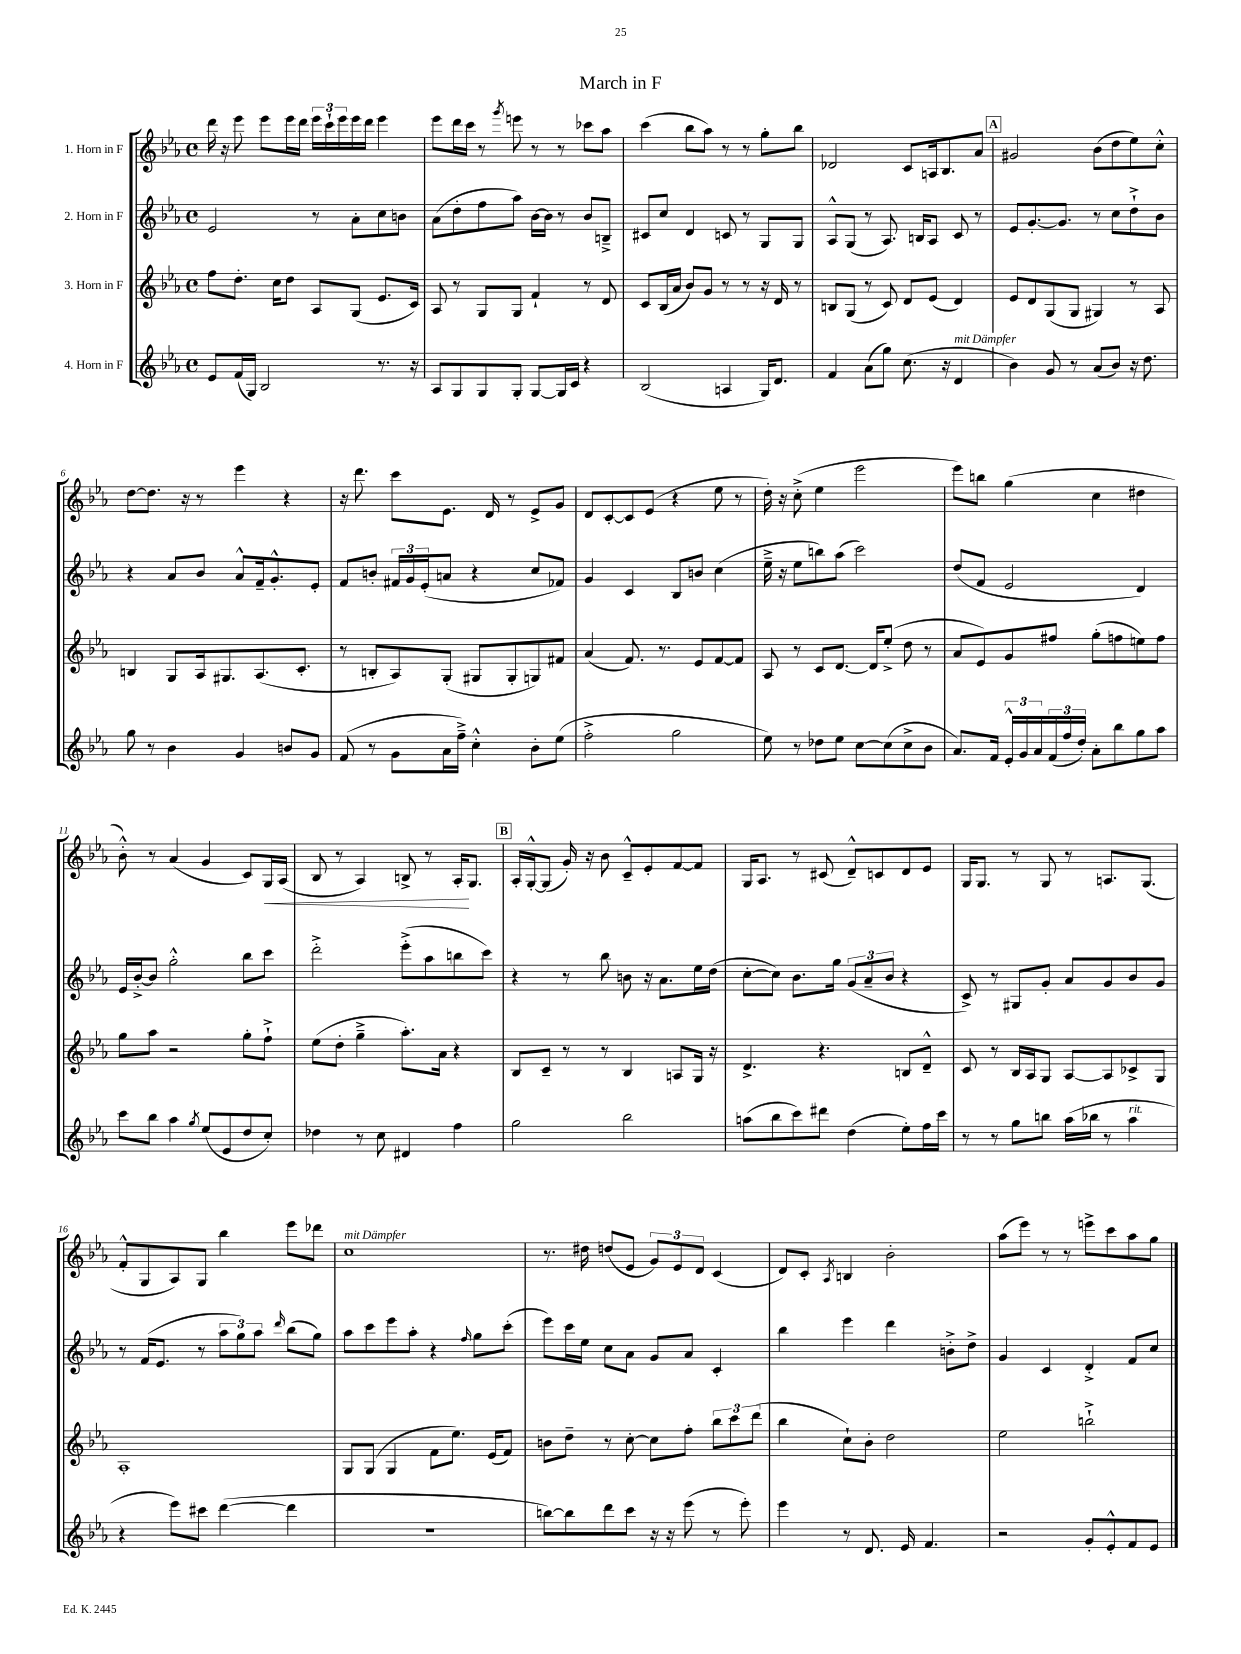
\header { title = "March in F" }
<<
\new StaffGroup <<
\new Staff = "s0" \with { instrumentName = "1. Horn in F" } {
    \clef treble \key ees \major \defaultTimeSignature \time 4/4
    d'''16 r16 ees'''8 ees'''8 ees'''16 d'''16 \tuplet 3/2 { ees'''16 c'''16-! ees'''16 } ees'''16 d'''16 ees'''4 |
    ees'''8 d'''16 c'''16 r8 \acciaccatura { g'''8 } e'''8 r8 r8 ces'''8 aes''8 |
    c'''4( bes''8 aes''8) r8 r8 g''8-. bes''8 |
    des'2 c'8 a16 bes8. aes'8 |
    \mark \markup { \box "A" } gis'2 bes'8( d''8 ees''8) c''8-.-^ |
    d''8~ d''8. r16 r8 ees'''4 r4 |
    r16 d'''8. c'''8 ees'8. d'16 r8 ees'8-> g'8 |
    d'8 c'8~-. c'8 ees'8( r4 ees''8 r8 |
    d''16-.) r16 c''8-.->( ees''4 ees'''2 |
    ees'''8) b''8 g''4( c''4 dis''4 |
    bes'8-.-^) r8 aes'4( g'4 c'8) g16\< aes16( |
    bes8 r8 aes4) b8-> r8 aes16-.\! g8. |
    \mark \markup { \box "B" } aes16-. g16~-.-^ g8( g'16-.) r16 bes'8 c'8---^ ees'8-. f'8~ f'8 |
    g16 aes8. r8 cis'8( d'8---^) c'8 d'8 ees'8 |
    g16 g8. r8 g8 r8 a8. g8.( |
    f'8-.-^ g8 aes8) g8 bes''4 ees'''8 des'''8 |
    c''1^\markup { \italic "mit Dämpfer" } |
    r8. dis''16 d''8( ees'8 \tuplet 3/2 { g'8) ees'8 d'8 } c'4( |
    d'8) c'8-. \acciaccatura { aes8 } b4 bes'2-. |
    aes''8( ees'''8) r8 r8 e'''8-> c'''8 aes''8 g''8 \bar "|." |
}
\new Staff = "s1" \with { instrumentName = "2. Horn in F" } {
    \clef treble \key ees \major \defaultTimeSignature \time 4/4
    ees'2 r8 aes'8-. c''8 b'8 |
    aes'8( d''8-. f''8 aes''8) bes'16~ bes'16 r8 bes'8 b8---> |
    cis'8 c''8 d'4 c'8 r8 g8 g8 |
    aes8-^ g8( r8 aes8.) b16 aes8 c'8 r8 |
    \mark \markup { \box "A" } ees'8 g'8.~-. g'8. r8 c''8 d''8-!-> bes'8 |
    r4 aes'8 bes'8 aes'8-^ f'16-- g'8.-.-^ ees'8-. |
    f'8 b'8-. \tuplet 3/2 { fis'16 g'16 ees'16-.( } a'8 r4 c''8 fes'8) |
    g'4 c'4 bes8 b'8 c''4( |
    ees''16---> r16 ees''8 b''8) aes''8( c'''2) |
    d''8( f'8 ees'2 d'4) |
    ees'16 bes'16~-.-> bes'8 g''2-.-^ bes''8 c'''8 |
    d'''2-.-> ees'''8-.->( aes''8 b''8 c'''8) |
    \mark \markup { \box "B" } r4 r8 bes''8 b'8 r16 aes'8. ees''16 d''16( |
    c''8~-. c''8) bes'8. g''16 \tuplet 3/2 { g'8( aes'8-- bes'8 } r4 |
    c'8->) r8 gis8 g'8-. aes'8 g'8 bes'8 g'8 |
    r8 f'16( ees'8. r8 \tuplet 3/2 { aes''8 g''8) aes''8 } \grace { d'''16 } bes''8( g''8) |
    aes''8 c'''8 ees'''8 aes''8-. r4 \grace { f''16 } g''8 c'''8-.( |
    ees'''8) c'''16 ees''16 c''8 aes'8 g'8 aes'8 c'4-. |
    bes''4 ees'''4 d'''4 b'8-.-> d''8-> |
    g'4 c'4 d'4-.-> f'8 c''8 \bar "|." |
}
\new Staff = "s2" \with { instrumentName = "3. Horn in F" } {
    \clef treble \key ees \major \defaultTimeSignature \time 4/4
    f''8 d''8.-. c''16 d''8 aes8 g8( ees'8. c'16) |
    aes8 r8 g8 g8 f'4-! r8 d'8 |
    c'8 bes16( aes'16 bes'8) g'8 r8 r8 r16 d'16 r8 |
    b8 g8( r8 c'8) d'8 ees'8( d'4) |
    \mark \markup { \box "A" } ees'8 d'8 g8( g8 gis4) r8 aes8 |
    b4 g8 aes16 gis8. aes8.( c'8.-. |
    r8 b8-. aes8) g8-.( gis8 gis8-. g8) fis'8 |
    aes'4( f'8.) r8. ees'8 f'8~ f'8 |
    aes8 r8 c'8 d'8.~ d'16 ees''8-.->( d''8 r8 |
    aes'8 ees'8) g'8 fis''8 g''8-.( f''8 e''8) f''8 |
    g''8 aes''8 r2 g''8-. f''8-!-> |
    ees''8( d''8-. g''4---> aes''8.-.) aes'16 r4 |
    \mark \markup { \box "B" } bes8 c'8-- r8 r8 bes4 a8 g16 r16 |
    d'4.-> r4. b8 d'8---^ |
    c'8 r8 bes16 aes16 g8 aes8~ aes8 ces'8-> g8 |
    aes1-. |
    g8 g8( g4 f'8 ees''8.) ees'16( f'8) |
    b'8 d''8-- r8 c''8~-. c''8 f''8-. \tuplet 3/2 { bes''8 c'''8 d'''8( } |
    bes''4 c''8-!) bes'8-. d''2 |
    ees''2 b''2-!-> \bar "|." |
}
\new Staff = "s3" \with { instrumentName = "4. Horn in F" } {
    \clef treble \key ees \major \defaultTimeSignature \time 4/4
    ees'8 f'16( g16) bes2 r8. r16 |
    aes8 g8 g8 g8-. g8~ g16 c'16 r4 |
    bes2( a4 g16) d'8. |
    f'4 aes'8( g''8) c''8.( r16 d'4^\markup { \italic "mit Dämpfer" } |
    \mark \markup { \box "A" } bes'4) g'8 r8 aes'8( bes'8) r16 d''8. |
    g''8 r8 bes'4 g'4 b'8 g'8 |
    f'8( r8 g'8 aes'16 f''16--->) c''4-.-^ bes'8-. ees''8( |
    f''2-.-> g''2 |
    ees''8) r8 des''8 ees''8 c''8~ c''8( c''8-> bes'8 |
    aes'8.) f'16 \tuplet 3/2 { ees'16-.-^ g'16 aes'16 } \tuplet 3/2 { f'16( f''16 d''16-.) } aes'8-. bes''8 g''8 aes''8 |
    c'''8 bes''8 aes''4 \acciaccatura { g''8 } ees''8( ees'8 d''8 c''8-.) |
    des''4 r8 c''8 dis'4 f''4 |
    \mark \markup { \box "B" } g''2 bes''2 |
    a''8( bes''8 c'''8) dis'''8 d''4( ees''8-.) f''16 c'''16 |
    r8 r8 g''8 b''8 aes''16( bes''16 r8 aes''4^\markup { \italic "rit." } |
    r4 ees'''8) cis'''8 d'''4~( d'''4 |
    r1 |
    b''8~) b''8 d'''8 c'''8 r16 r16 ees'''8( r8 ees'''8-.) |
    ees'''4 r8 d'8. ees'16 f'4. |
    r2 g'8-. ees'8-.-^ f'8 ees'8 \bar "|." |
}
>>
>>
